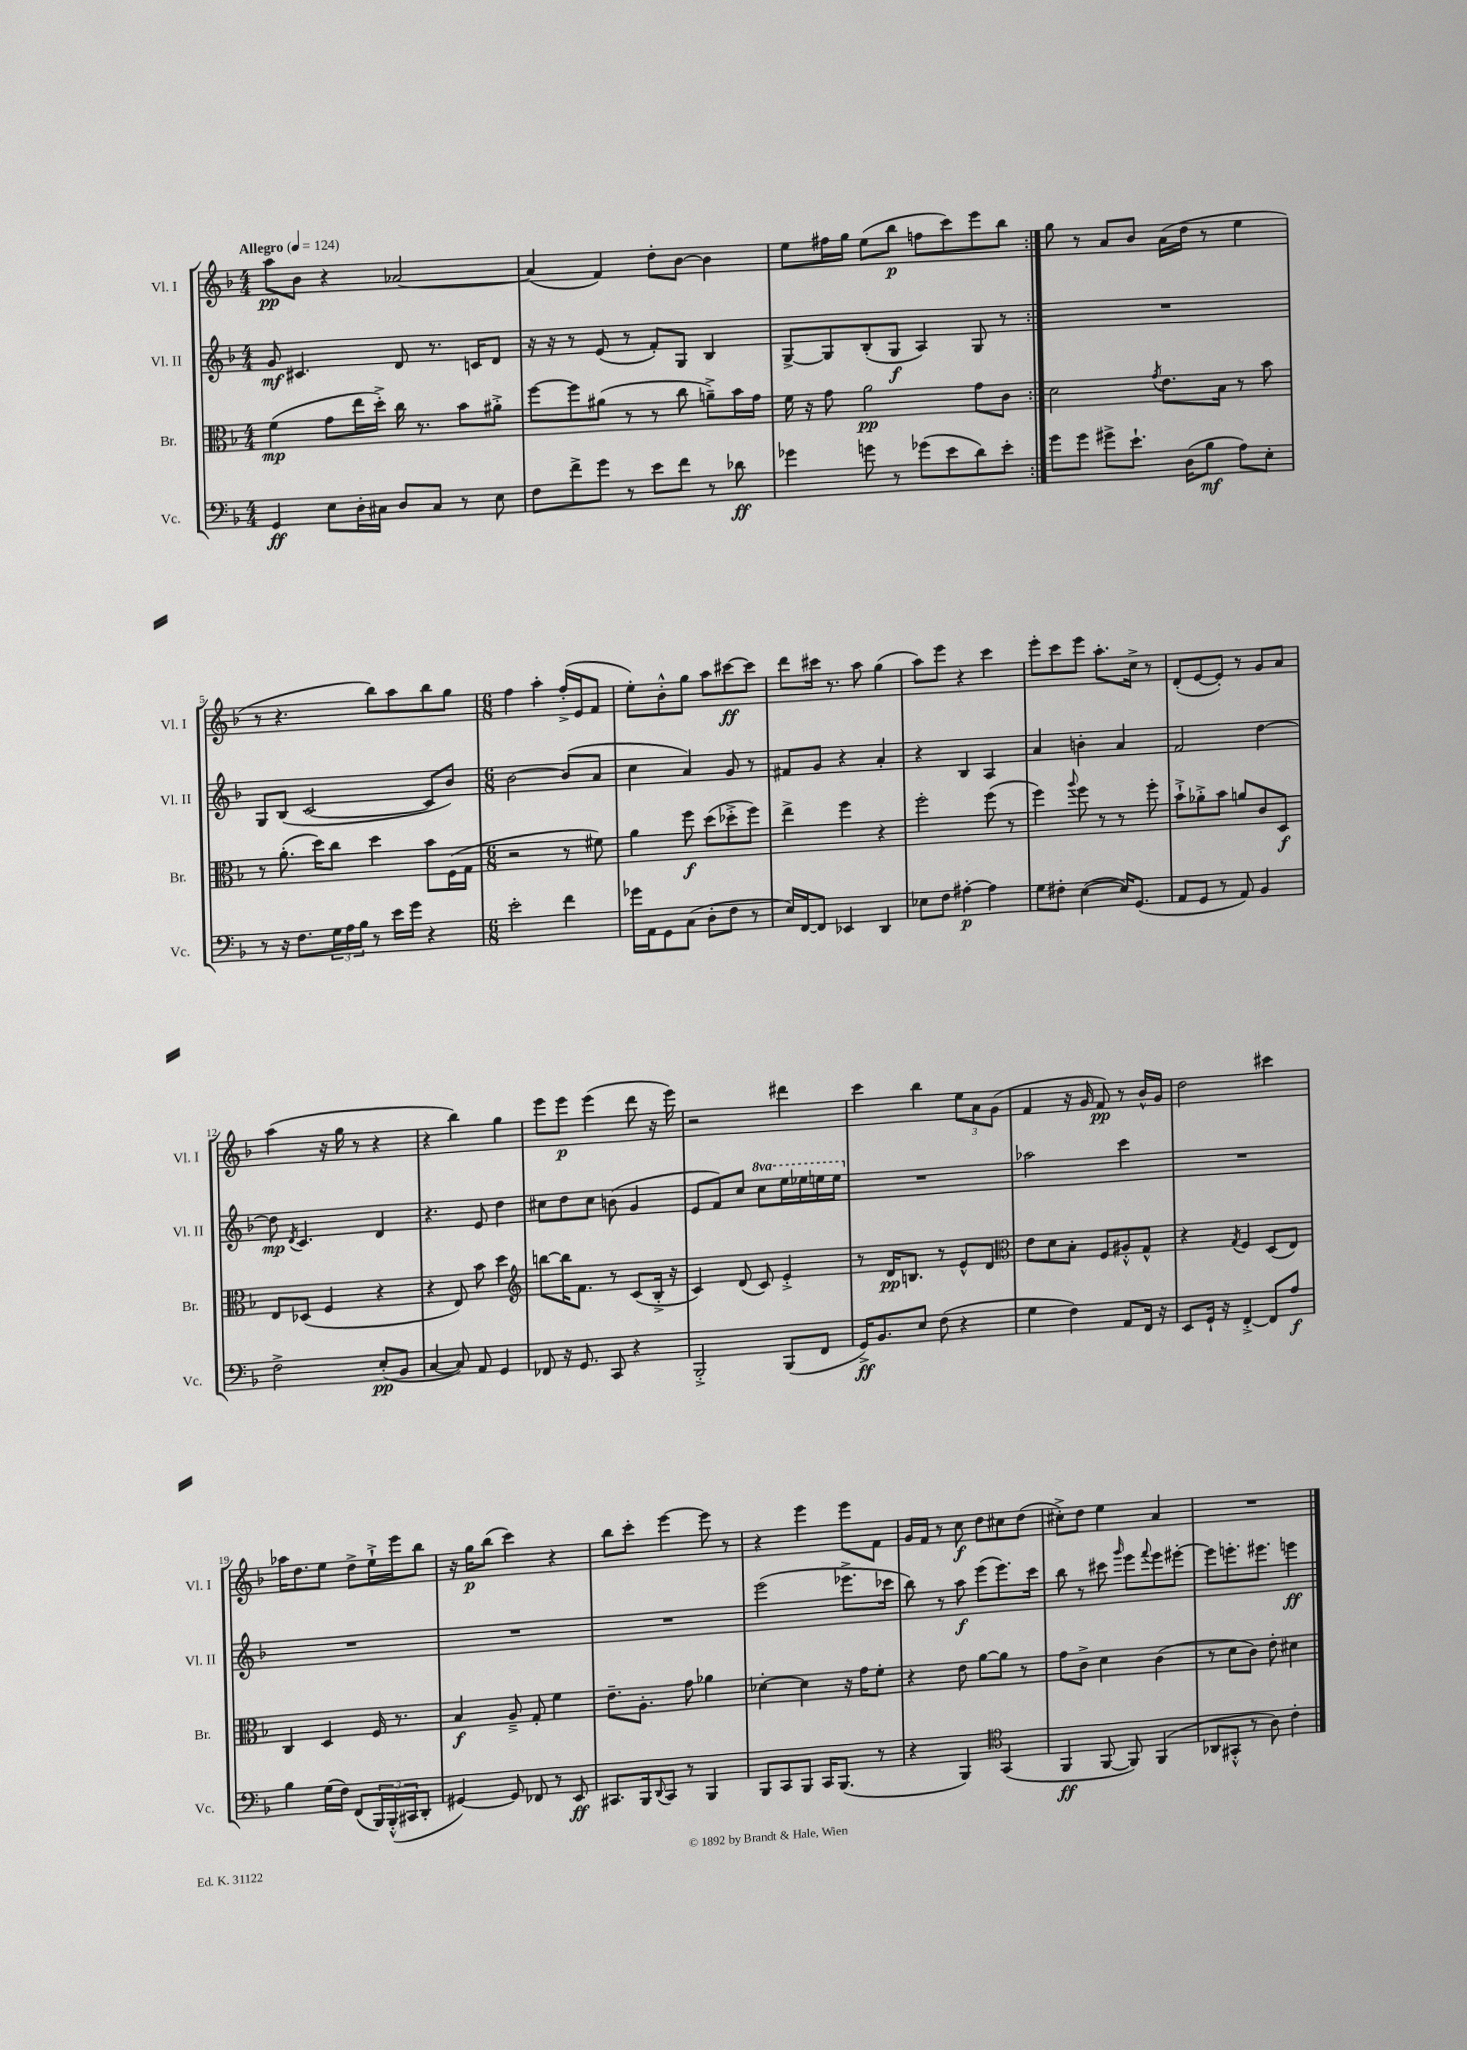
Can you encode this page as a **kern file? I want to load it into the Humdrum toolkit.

**kern	**dynam	**kern	**dynam	**kern	**dynam	**kern	**dynam
*part4	*part4	*part3	*part3	*part2	*part2	*part1	*part1
*staff4	*staff4	*staff3	*staff3	*staff2	*staff2	*staff1	*staff1
*I"Vc.	*	*I"Br.	*	*I"Vl. II	*	*I"Vl. I	*
*I'Vc.	*	*I'Br.	*	*I'Vl. II	*	*I'Vl. I	*
*clefF4	*	*clefC3	*	*clefG2	*	*clefG2	*
*k[b-]	*	*k[b-]	*	*k[b-]	*	*k[b-]	*
*M4/4	*	*M4/4	*	*M4/4	*	*M4/4	*
*MM124	*	*MM124	*	*MM124	*	*MM124	*
=1	=1	=1	=1	=1	=1	=1	=1
!	!	!	!	!	!	!LO:TX:a:B:t=Allegro	!
4GG/	ff	(4f\	mp	8g/	mf	8aa\L	pp
.	.	.	.	4.c#X/	.	8b-\J	.
8E\L	.	8g\L	.	.	.	4r	.
16D'\L	.	16ee\L	.	.	.	.	.
16C#X\JJ	.	16dd'^\JJ)	.	.	.	.	.
8D/L	.	16cc\	.	8d/	.	[2a-X/	.
.	.	8.r	.	.	.	.	.
8C#/J	.	.	.	8.r	.	.	.
8r	.	8b-\L	.	.	.	.	.
.	.	.	.	16cn/KL	.	.	.
8E\	.	8a#X'^\J	.	8d/J	.	.	.
=2	=2	=2	=2	=2	=2	=2	=2
8F\L	.	[8ff\L	.	16r	.	(4a-/]	.
.	.	.	.	16r	.	.	.
8f^\	.	8ff\]	.	8r	.	.	.
8g\J	.	(8a#X\J	.	(8e/	.	4f/)	.
8r	.	8r	.	8r	.	.	.
8e\L	.	8r	.	8f'/L)	.	8dd'\L	.
8f\J	.	8cc\	.	8G/J	.	[8b-\J	.
8r	.	8an~^\L)	.	4B-/	.	4b-\]	.
8d-X\	ff	16b-\L	.	.	.	.	.
.	.	16g\JJ	.	.	.	.	.
=3	=3	=3	=3	=3	=3	=3	=3
4g-X\	.	16f\	.	[8G^/L	.	8ee\L	.
.	.	16r	.	.	.	.	.
.	.	8g\	.	8G/]	.	16ff#X\L	.
.	.	.	.	.	.	16gg\JJ	.
8gn\	.	2a\	pp	(8B-'/	.	(8ee\L	.
8r	.	.	.	8G/J	f	8bb-\J	p
(8g-X\L	.	.	.	4A/)	.	8ffn\L	.
8e\	.	.	.	.	.	8ccc\)	.
8d\)	.	8g\L	.	8G/	.	8eee\	.
8e'\J	.	8c\J	.	8r	.	8bb-\J	.
=4:|!	=4:|!	=4:|!	=4:|!	=4:|!	=4:|!	=4:|!	=4:|!
8g\L	.	2d\	.	1r	.	8gg\	.
8g\J	.	.	.	.	.	8r	.
8g#X^\L	.	.	.	.	.	8a/L	.
8.e`\J	.	.	.	.	.	8b-/J	.
.	.	8qg/	.	.	.	.	.
.	.	8.e\L	.	.	.	(16a\LL	.
(16D\KL	.	.	.	.	.	16dd\JJ	.
8B-\J	mf	.	.	.	.	8r	.
.	.	16B-\Jk	.	.	.	.	.
8A\L)	.	8r	.	.	.	4ee\	.
8E'\J	.	8b-\	.	.	.	.	.
!!LO:LB:g=z
=5	=5	=5	=5	=5	=5	=5	=5
8r	.	8r	.	8G/L	.	8r	.
16r	.	(8.a'\	.	(8B-/J	.	4.r	.
8.F\L	.	.	.	.	.	.	.
.	.	.	.	[2c/	.	.	.
.	.	16dd\KL)	.	.	.	.	.
24G\L	.	8cc\J	.	.	.	.	.
24A\	.	.	.	.	.	.	.
24B-\JJ	.	.	.	.	.	.	.
8r	.	4dd\	.	.	.	8bb-\L)	.
16e\LL	.	.	.	.	.	8aa\	.
16g\JJ	.	.	.	.	.	.	.
4r	.	8b-\L	.	8c/L]	.	8bb-\	.
.	.	(16F\L	.	8b-/J)	.	8gg\J	.
.	.	16G\JJ	.	.	.	.	.
=6	=6	=6	=6	=6	=6	=6	=6
*M6/8	*	*M6/8	*	*M6/8	*	*M6/8	*
2e'\	.	2r	.	[2b-\	.	4ff\	.
.	.	.	.	.	.	4aa'\	.
4f\	.	8r	.	(8b-/L]	.	(16ff'^/LL	.
.	.	.	.	.	.	16e/J	.
.	.	8f#X\)	.	8a/J	.	8f/J	.
=7	=7	=7	=7	=7	=7	=7	=7
16g-X\LL	.	4a\	.	4cc\	.	8ee'\L)	.
16AA\J	.	.	.	.	.	.	.
8GG\	.	.	.	.	.	8b-'^^\	.
(8C\J	.	8ff\	f	4a/)	.	8gg\J	.
8D'\L	.	(8dd\L	.	.	.	8aa\L	.
8F\J	.	8dd-X'^\	.	8g/	.	[8ccc#X\	ff
8r	.	8ff\J)	.	8r	.	8ccc#\J]	.
=8	=8	=8	=8	=8	=8	=8	=8
16E/LL)	.	4ee^\	.	8f#X/L	.	8ddd\L	.
[16FF/J	.	.	.	.	.	.	.
8FF/J]	.	.	.	8g/J	.	16ccc#X\Jk	.
.	.	.	.	.	.	8.r	.
4EE-X/	.	4ff\	.	4r	.	.	.
.	.	.	.	.	.	8aa\	.
4DD/	.	4r	.	4a'/	.	(4gg\	.
=9	=9	=9	=9	=9	=9	=9	=9
8E-X\L	.	2ff'\	.	4r	.	8aa\L)	.
8F\J	.	.	.	.	.	8eee\J	.
[4A#X'\	p	.	.	4B-/	.	4r	.
4A#\]	.	(8ff\	.	4A/	.	4ccc\	.
.	.	8r	.	.	.	.	.
=10	=10	=10	=10	=10	=10	=10	=10
8G\L	.	4ff\)	.	4a/	.	8eee'\L	.
8F#X'\J	.	.	.	.	.	8ccc\	.
.	.	8qqaa/	.	.	.	.	.
([4E\	.	8ff\	.	4bn'\	.	8eee\J	.
.	.	8r	.	.	.	8.aa'\L	.
16E/KL])	.	8r	.	4a/	.	.	.
(8.GG/J	.	.	.	.	.	16cc^\Jk	.
.	.	8ff'\	.	.	.	8r	.
=11	=11	=11	=11	=11	=11	=11	=11
8AA/L	.	8b-`^\L	.	2f/	.	(8d'/L	.
8GG/J	.	8a-X'^\	.	.	.	[8e/	.
8r	.	8b-\J	.	.	.	8e'/J])	.
8AA/)	.	8an/L	.	.	.	8r	.
4BB-/	.	8c/	.	[4dd\	.	8g/L	.
.	.	8D/J	f	.	.	8a/J	.
!!LO:LB:g=z
=12	=12	=12	=12	=12	=12	=12	=12
2F^\	.	8E/L	.	8dd\]	mp	(4aa\	.
.	.	.	.	8qd/	.	.	.
.	.	(8D-X/J	.	4.c/	.	.	.
.	.	4F/	.	.	.	16r	.
.	.	.	.	.	.	16gg\	.
.	.	.	.	.	.	8r	.
(8E'/L	pp	4r	.	4d/	.	4r	.
8BB-/J	.	.	.	.	.	.	.
=13	=13	=13	=13	=13	=13	=13	=13
[4C/	.	4r	.	4.r	.	4r	.
8C/])	.	8E/)	.	.	.	4bb-\)	.
8AA/	.	8b-\	.	8e/	.	.	.
4GG/	.	4dd\	.	4dd\	.	4gg\	.
=14	=14	=14	=14	=14	=14	=14	=14
*	*	*clefG2	*	*	*	*	*
8FF-X/	.	[8bbn\L	.	8cc#X\L	.	8eee\L	.
16r	.	16bb\K]	.	8dd\	.	8eee\J	p
8.GG/	.	8.f\J	.	.	.	.	.
.	.	.	.	8cc#\J	.	(4eee\	.
8CC/	.	8r	.	(8bn\	.	.	.
4r	.	(8c/L	.	4g/	.	8ddd\	.
.	.	16B-'^/Jk	.	.	.	16r	.
.	.	16r	.	.	.	16eee\)	.
=15	=15	=15	=15	=15	=15	=15	=15
2BBB-'^/	.	4c/)	.	8e/L	.	2r	.
.	.	.	.	8f/)	.	.	.
.	.	(8d/	.	8cc/J	.	.	.
*	*	*	*	*8va	*	*	*
.	.	8c/)	.	8ccc\L	.	.	.
(8BBB-/L	.	4e'^/	.	16eee\L	.	4ddd#X\	.
.	.	.	.	16eee-X\	.	.	.
8FF/J	.	.	.	16eeen\	.	.	.
.	.	.	.	16eee\JJ	.	.	.
=16	=16	=16	=16	=16	=16	=16	=16
*	*	*	*	*X8va	*	*	*
16GG^/KL)	ff	8r	.	2.r	.	4ccc\	.
8.BB-/	.	.	.	.	.	.	.
.	.	16d/KL	pp	.	.	.	.
.	.	8.Bn/J	.	.	.	.	.
8E/J	.	.	.	.	.	4bb-\	.
(8F\	.	8r	.	.	.	.	.
4r	.	8e^^/L	.	.	.	12ee\L	.
.	.	.	.	.	.	12a\	.
.	.	8d/J	.	.	.	.	.
.	.	.	.	.	.	(12g\J	.
=17	=17	=17	=17	=17	=17	=17	=17
*	*	*clefC3	*	*	*	*	*
4G\	.	8e\L	.	2aa-X\	.	4f/	.
.	.	8d\	.	.	.	.	.
4F\)	.	8B-'\J	.	.	.	16r	.
.	.	.	.	.	.	16g/	.
.	.	8F/L	.	.	.	8f/)	pp
8AA/L	.	8A#X'^^/	.	4ccc\	.	8r	.
16FF/Jk	.	8G^^/J	.	.	.	16b-^^/LL	.
16r	.	.	.	.	.	16g/JJ	.
=18	=18	=18	=18	=18	=18	=18	=18
8EE/L	.	4r	.	2.r	.	2dd\	.
16GG`/Jk	.	.	.	.	.	.	.
16r	.	.	.	.	.	.	.
.	.	8qG/	.	.	.	.	.
[4FF'^/	.	4F/	.	.	.	.	.
8FF/L]	.	(8D/L	.	.	.	4ccc#X\	.
8A/J	f	8E/J)	.	.	.	.	.
!!LO:LB:g=z
=19	=19	=19	=19	=19	=19	=19	=19
4B-\	.	4C/	.	2.r	.	16aa-X\KL	.
.	.	.	.	.	.	8.dd\	.
(16G\LL	.	4D/	.	.	.	8ee\J	.
16F\JJ)	.	.	.	.	.	.	.
(8FF/L	.	.	.	.	.	8dd^\L	.
24BBB-/L)	.	16F/	.	.	.	16ee`^\L	.
(24BBB-'^^/	.	.	.	.	.	.	.
.	.	8.r	.	.	.	16eee\J	.
24CC#X/J	.	.	.	.	.	.	.
8DD'/J	.	.	.	.	.	8bb-\J	.
=20	=20	=20	=20	=20	=20	=20	=20
[4GG#X/)	.	4B-/	f	2.r	.	16r	.
.	.	.	.	.	.	16gg\KL	p
.	.	.	.	.	.	(8bb-\J	.
8GG#/]	.	8A~^/	.	.	.	4ccc\)	.
8FF-X/	.	8G'/	.	.	.	.	.
8r	.	4f\	.	.	.	4r	.
8EE/	ff	.	.	.	.	.	.
=21	=21	=21	=21	=21	=21	=21	=21
8.CC#X/L	.	8.e~\L	.	2.r	.	8bb-\L	.
.	.	.	.	.	.	8ccc'\J	.
16BBB-/k	.	8.A'\J	.	.	.	.	.
8qqDD/	.	.	.	.	.	.	.
8CC#/J	.	.	.	.	.	[4eee\	.
8r	.	8g\	.	.	.	.	.
4BBB-/	.	4a-X\	.	.	.	8eee\]	.
.	.	.	.	.	.	8r	.
=22	=22	=22	=22	=22	=22	=22	=22
8BBB-/L	.	[4d-X'\	.	(2eee\	.	4r	.
8CC/	.	.	.	.	.	.	.
8BBB-/J	.	4d-\]	.	.	.	4eee\	.
16CC/KL	.	.	.	.	.	.	.
(8.BBB-/J	.	.	.	.	.	.	.
.	.	16r	.	8.eee-X^\L	.	8eee\L	.
.	.	16g\KL	.	.	.	.	.
8r	.	8f'\J	.	.	.	8f\J	.
.	.	.	.	16ccc-X\Jk	.	.	.
=23	=23	=23	=23	=23	=23	=23	=23
4r	.	4r	.	8bb-\)	.	16g/LL	.
.	.	.	.	.	.	16f/JJ	.
.	.	.	.	8r	.	8r	.
4BBB-/)	.	8e\	.	8aa\	f	8cc\	f
.	.	[8a\L	.	(8eee\L	.	8dd\L	.
*clefC4	*	*	*	*	*	*	*
(4GG/	.	8a\J]	.	8.eee\)	.	8cc#X\	.
.	.	8r	.	.	.	(8dd\J	.
.	.	.	.	16ccc\Jk	.	.	.
=24	=24	=24	=24	=24	=24	=24	=24
4FF/	ff	8g\L	.	8bb-\	.	8cc#X'^\L)	.
.	.	8c^\J	.	8r	.	8dd\J	.
[8FF/	.	4d\	.	8ccc#X\	.	4ee\	.
.	.	.	.	16qqggg/	.	.	.
8FF/])	.	.	.	8eee\L	.	.	.
.	.	.	.	8qqfff/	.	.	.
(4FF/	.	(4c\	.	8eee\	.	4a/	.
.	.	.	.	[8eee#X'\J	.	.	.
=25	=25	=25	=25	=25	=25	=25	=25
8AA-X/L	.	8r	.	8eee#\L]	.	2.r	.
8GG#X'^^/J	.	8d\L	.	8.eeen'\	.	.	.
8r	.	8c\J)	.	.	.	.	.
.	.	.	.	8.eee#X\J	.	.	.
8A\)	.	8e'\	.	.	.	.	.
4c'\	.	4d#X\	.	4eeen\	ff	.	.
==	==	==	==	==	==	==	==
*-	*-	*-	*-	*-	*-	*-	*-
